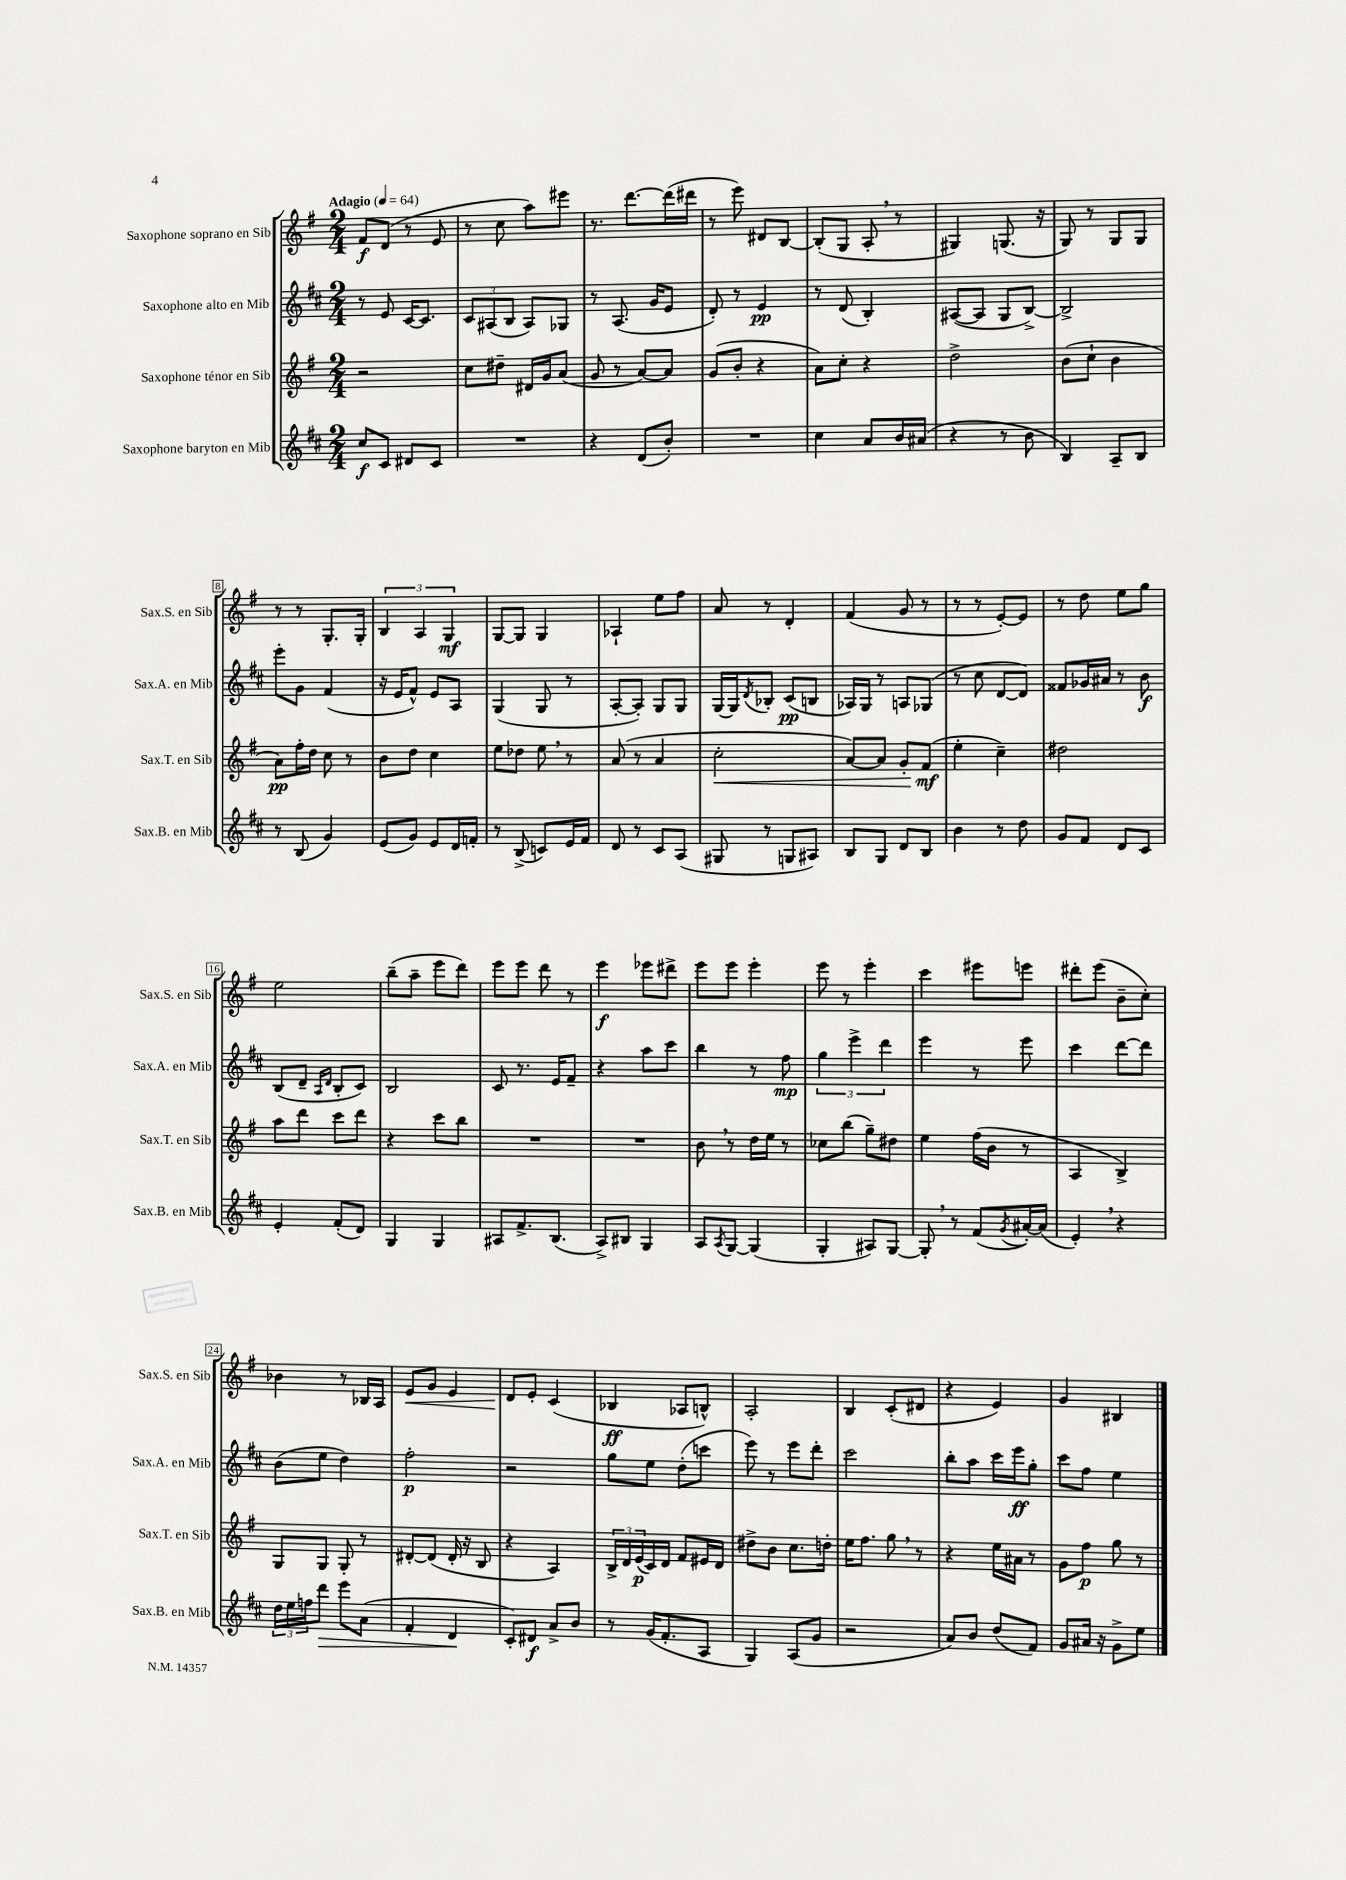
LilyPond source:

<<
\new StaffGroup <<
\new Staff = "s0" \with { instrumentName = "Saxophone soprano en Sib" shortInstrumentName = "Sax.S. en Sib" } {
    \clef treble \key g \major \numericTimeSignature \time 2/4 \tempo "Adagio" 4 = 64
    fis'8\f d'8( r8 e'8 |
    r8 c''8 a''8) eis'''8 |
    r8. d'''8.~ d'''16( dis'''16 |
    r8 e'''8) dis'8 b8~ |
    b8-.( g8 a8-. \breathe r8 |
    gis4) g8.( r16 |
    g8) r8 g8 g8 |
    r8 r8 g8.-. g16-. |
    \tuplet 3/2 { b4 a4 g4\mf } |
    g8~ g8 g4 |
    aes4-! e''8 fis''8 |
    a'8 r8 d'4-. |
    fis'4( g'8 r8 |
    r8 r8 e'8~-.) e'8 |
    r8 d''8 e''8 g''8 |
    e''2 |
    b''8--( a''8-- e'''8 d'''8) |
    e'''8 e'''8 d'''8 r8 |
    e'''4\f ees'''8 dis'''8-> |
    e'''8 e'''8 e'''4-. |
    e'''8 r8 e'''4-. |
    c'''4 eis'''8 e'''8 |
    dis'''8-. e'''8( b'8-- c''8-.) |
    bes'4 r8 bes16 a16 |
    e'8\< g'8 e'4 |
    d'8\! e'8-. c'4( |
    bes4\ff aes8 b8-^) |
    a2-. |
    b4 c'8-.( dis'8 |
    r4 e'4) |
    g'4 bis4 \bar "|." |
}
\new Staff = "s1" \with { instrumentName = "Saxophone alto en Mib" shortInstrumentName = "Sax.A. en Mib" } {
    \clef treble \key d \major \numericTimeSignature \time 2/4
    r8 e'8 cis'16~ cis'8. |
    \tuplet 3/2 { cis'8 ais8( b8 } ais8) ges8 |
    r8 a8.( g'16 e'8 |
    d'8-.) r8 e'4\pp |
    r8 d'8( b4-.) |
    ais8~( ais8 g8 b8~->) |
    b2-> |
    e'''8-. g'8 fis'4( |
    r16 e'16 fis'8-^) e'8 a8 |
    g4( g8 r8 |
    a8~-. a8-.) g8 g8 |
    g16~ g16 \acciaccatura { d'8 } bes8-. cis'8\pp( b8 |
    aes16) g16 r8 a8 ges8( |
    r8 cis''8 d'8~ d'8) |
    fisis'8 ges'16 ais'16 r8 b'8\f |
    b8( d'8-- \grace { a16 d'16 } b8-. cis'8) |
    b2 |
    cis'8 r8. e'16 fis'8-- |
    r4 a''8 cis'''8 |
    b''4 r8 fis''8\mp |
    \tuplet 3/2 { g''4 e'''4-> d'''4 } |
    e'''4 r8 e'''8 |
    cis'''4 d'''8~ d'''8 |
    b'8( e''8 d''4) |
    fis''2-.\p |
    r2 |
    g''8 e''8 d''8-.( c'''8 |
    e'''8) r8 e'''8 d'''8-. |
    cis'''2 |
    b''8-. a''8 cis'''16 e'''16\ff g''8-. |
    cis'''8 fis''8 e''4 \bar "|." |
}
\new Staff = "s2" \with { instrumentName = "Saxophone ténor en Sib" shortInstrumentName = "Sax.T. en Sib" } {
    \clef treble \key g \major \numericTimeSignature \time 2/4
    r2 |
    c''8 dis''8-- dis'16 g'16 a'8( |
    g'8 r8 a'8~) a'8 |
    g'8( b'8-. r4 |
    a'8) c''8-. r4 |
    d''2-> |
    b'8( c''8-! b'4 |
    a'8\pp) fis''16-. d''16 c''8 r8 |
    b'8 d''8 c''4 |
    e''8 des''8 e''8 \breathe r8 |
    a'8( r8 a'4 |
    c''2-.\< |
    a'8~) a'8 g'8-. fis'8\mf\!( |
    e''4-. c''4--) |
    dis''2 |
    a''8 d'''8 c'''8 d'''8 |
    r4 c'''8 b''8 |
    R2 |
    R2 |
    b'8 \breathe r8 d''16 e''16 r8 |
    ces''8 b''8( g''8--) dis''8 |
    e''4 fis''16( b'16 r8 |
    a4 b4->) |
    g8 g8 g8-. r8 |
    dis'8~-. dis'8( dis'16-. r16 b8 |
    r4 a4) |
    \tuplet 3/2 { b16-> d'16 e'16\p( } c'16) d'16 fis'8 eis'16 d'16 |
    dis''8-> b'8 c''8. d''16-. |
    e''16 fis''8. g''8 \breathe r8 |
    r4 e''16 ais'16 r8 |
    g'8 fis''8\p g''8 r8 \bar "|." |
}
\new Staff = "s3" \with { instrumentName = "Saxophone baryton en Mib" shortInstrumentName = "Sax.B. en Mib" } {
    \clef treble \key d \major \numericTimeSignature \time 2/4
    cis''8\f cis'8 dis'8 cis'8 |
    R2 |
    r4 d'8( b'8-.) |
    R2 |
    cis''4 a'8 b'16 ais'16( |
    r4 r8 b'8 |
    b4) a8-- b8 |
    r8 b8( g'4) |
    e'8( g'8) e'8 d'16 f'16-. |
    r8 b8->( c'8) e'16 fis'16 |
    d'8 r8 cis'8 a8( |
    gis8 r8 g8 ais8) |
    b8 g8 d'8 b8 |
    b'4 r8 d''8 |
    g'8 fis'8 d'8 cis'8 |
    e'4-. fis'8-.( d'8) |
    g4 g4 |
    ais8 fis'8.-> b8.( |
    a8->) bis8 g4 |
    a8 \acciaccatura { a8 } g8~ g4( |
    g4-. ais8) g8~ |
    g8-. \breathe r8 fis'8( \acciaccatura { g'8 } ais'16~-.) ais'16( |
    e'4-.) \breathe r4 |
    \tuplet 3/2 { d''16 e''16 f''16 } d'''8\> e'''8 a'8( |
    fis'4-. d'4\! |
    cis'8-.) dis'8\f a'8-> b'8 |
    r8 g'16( fis'8.-. a8 |
    g4) a8( g'8 |
    r2 |
    a'8) b'8 d''8( fis'8) |
    g'8 ais'16 r16 g'8-> e''8 \bar "|." |
}
>>
>>
\layout { \context { \Score \override BarNumber.stencil = #(make-stencil-boxer 0.1 0.3 ly:text-interface::print) } }
